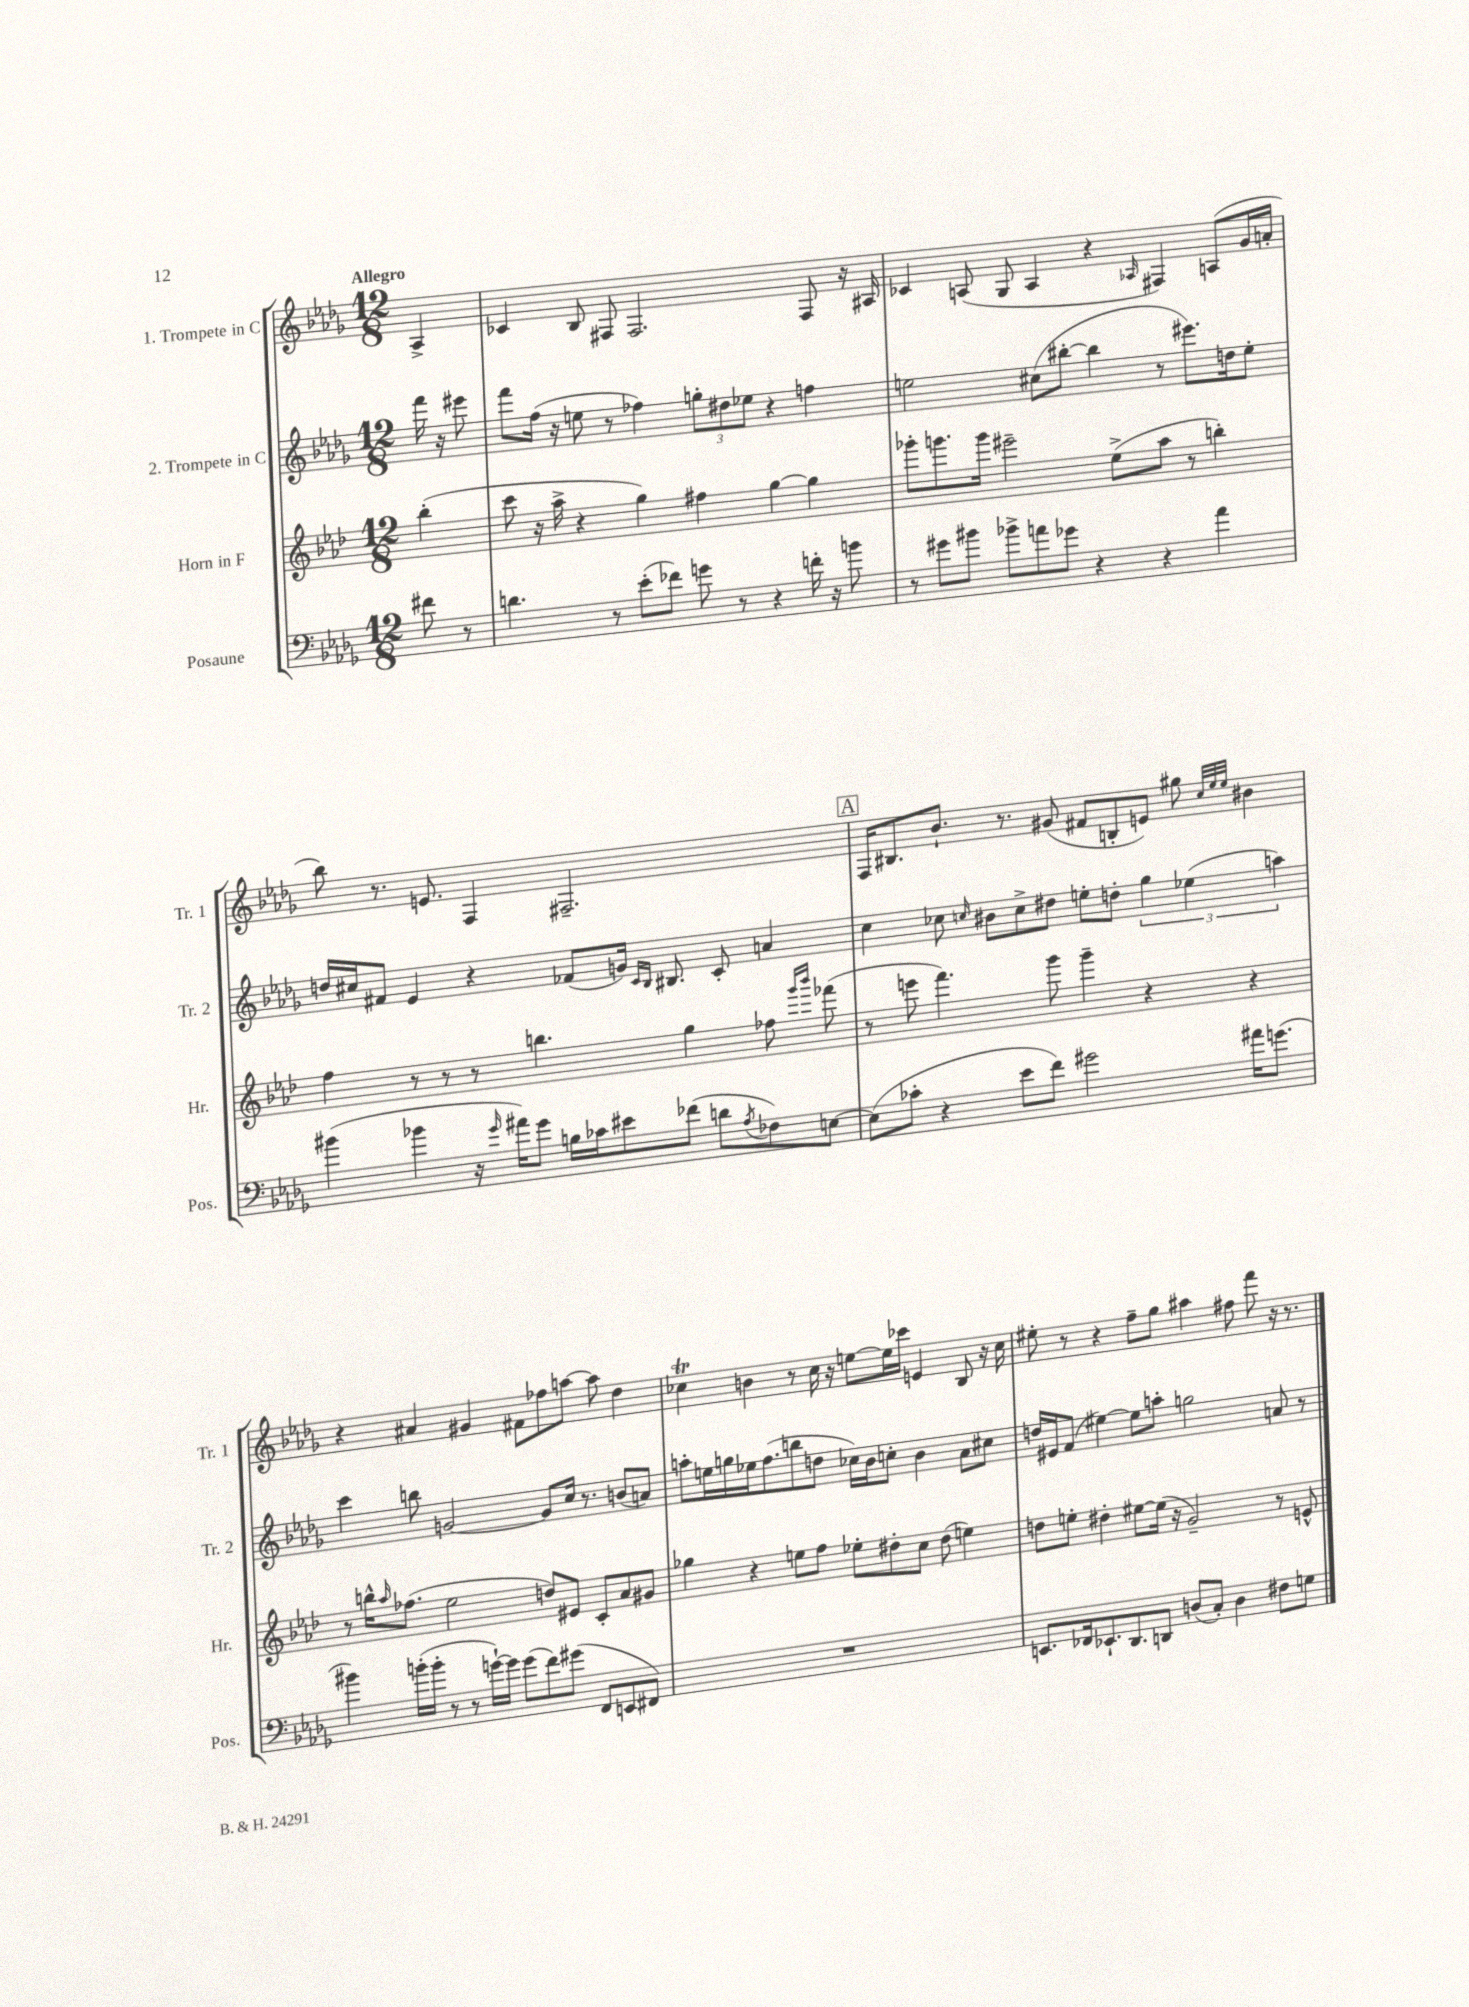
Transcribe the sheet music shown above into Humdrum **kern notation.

**kern	**kern	**kern	**kern
*staff4	*staff3	*staff2	*staff1
*clefF4	*clefG2	*clefG2	*clefG2
*k[b-e-a-d-g-]	*k[b-e-a-d-]	*k[b-e-a-d-g-]	*k[b-e-a-d-g-]
*M12/8	*M12/8	*M12/8	*M12/8
8f#	(4bb-'	16fff	4A-^
.	.	16r	.
8r	.	8eee#	.
=	=	=	=
4.d	8ccc	8fff	4c-
.	16r	(16ff	.
.	16aa-^	16r	.
.	4r	8ee	8B-
8r	.	8r	8F#
(8e-'	4gg)	4ff-)	2.F#
8f-)	.	.	.
8g	4ff#	12gg'	.
.	.	12dd#	.
8r	.	.	.
.	.	12ee-	.
4r	[4gg	4r	.
16f'	4gg]	4ff	8F#
16r	.	.	.
8b	.	.	16r
.	.	.	16A#
=	=	=	=
8r	8ggg-'	2ee	4c-
8g#	8.ggg	.	.
8b#	.	.	(8A
.	16ggg	.	.
8b-^	2eee#~	.	8G-
8a	.	(8cc#	4A
8g-	.	[8bb#'	.
4r	.	4bb#]	4r
.	(8ee-^	.	.
.	.	.	16qqA-
4r	8aa-	8r	4F#)
.	8r	8.eee#)	.
4a	4bb')	.	(8A
.	.	16dd	.
.	.	8ee'	16g-
.	.	.	16a'
=	=	=	=
(4b#	4ff	16dd	8bb-)
.	.	16cc#	.
.	.	8f#	8.r
4b-	8r	4e-	.
.	.	.	8.e
.	8r	.	.
16r	8r	4r	4F
16qqg-	.	.	.
16a#)	.	.	.
8g-	4.bb	.	.
16B	.	(8f-	2.F#~
16c-	.	.	.
8e#	.	16g)	.
.	.	16qqc	.
.	.	16qqB-	.
.	.	8.B#	.
(8f-	4gg	.	.
8d	.	8c'	.
8qA-	.	.	.
8F-)	8ff-	4a	.
.	16qqggg	.	.
.	16qqbbb-	.	.
[8E	(8fff-	.	.
=	=	=	=
(8E]	8r	4cc	16F
.	.	.	8.B#
8c-'	8eee	.	.
4r	4.fff)	8cc-	8.b-`
.	.	16qqcc	.
.	.	8b#	.
.	.	.	8.r
8e-	.	8cc^	.
8f)	8ggg	8dd#	(8g#
2g#	4ggg~	8ee'	8f#
.	.	8dd'	8B'
.	4r	6gg-	8e)
.	.	.	8gg#
.	.	(6ee-	.
.	.	.	32qqcc
.	.	.	32qqee-
.	.	.	32qqee-
16a#	4r	.	4b#
(8.g	.	.	.
.	.	6aa)	.
=	=	=	=
4b#)	8r	4ccc	4r
.	16bb^^	.	.
.	16qqaa-	.	.
.	(8.ff-	.	.
(16b'	.	8bb	4a#
16b'	.	.	.
8r	2ee-	[2g	.
8r	.	.	4g#
[16g`)	.	.	.
16g]	.	.	.
(8g	.	.	8f#
8f)	8dd)	8g]	8ff-
(8g#	8e#	16cc	[8aa
.	.	8.r	.
8FF	8c'	.	8aa]
8EE	8a-	(8b	4dd-
8FF#)	8g#	8a)	.
=	=	=	=
1.r	4gg-	8aa'	4cc-
.	.	16ee	.
.	.	16gg	.
.	4r	16ee-	4b
.	.	(8.ff	.
.	8ee	8bb	8r
.	8ff	8dd	16cc-
.	.	.	16r
.	8ee-'	16cc-)	[8ee
.	.	16b-	.
.	8dd#'	8cc'	16ee]
.	.	.	16ccc-
.	8cc	4b-	4e
.	(8dd#	.	.
.	4ee)	8a-	8B-
.	.	8cc#	16r
.	.	.	16cc-
=	=	=	=
8.EE	8dd	16dd	8ee#'
.	.	16e#	.
.	8ee'	(8f	8r
16FF-	.	.	.
8.EE-`	4dd#'	[4ee#)	4r
8.DD-	.	.	.
.	[8ee#	8ee#]	8ff~
8DD	(16ee#]	8aa'	8gg-
.	16r	.	.
(8D	2g~)	2gg	4aa#
8C')	.	.	.
4D	.	.	8ff#
.	.	.	8fff
8F#	8r	8a	16r
.	.	.	8.r
8G	8e^^	8r	.
==	==	==	==
*-	*-	*-	*-
